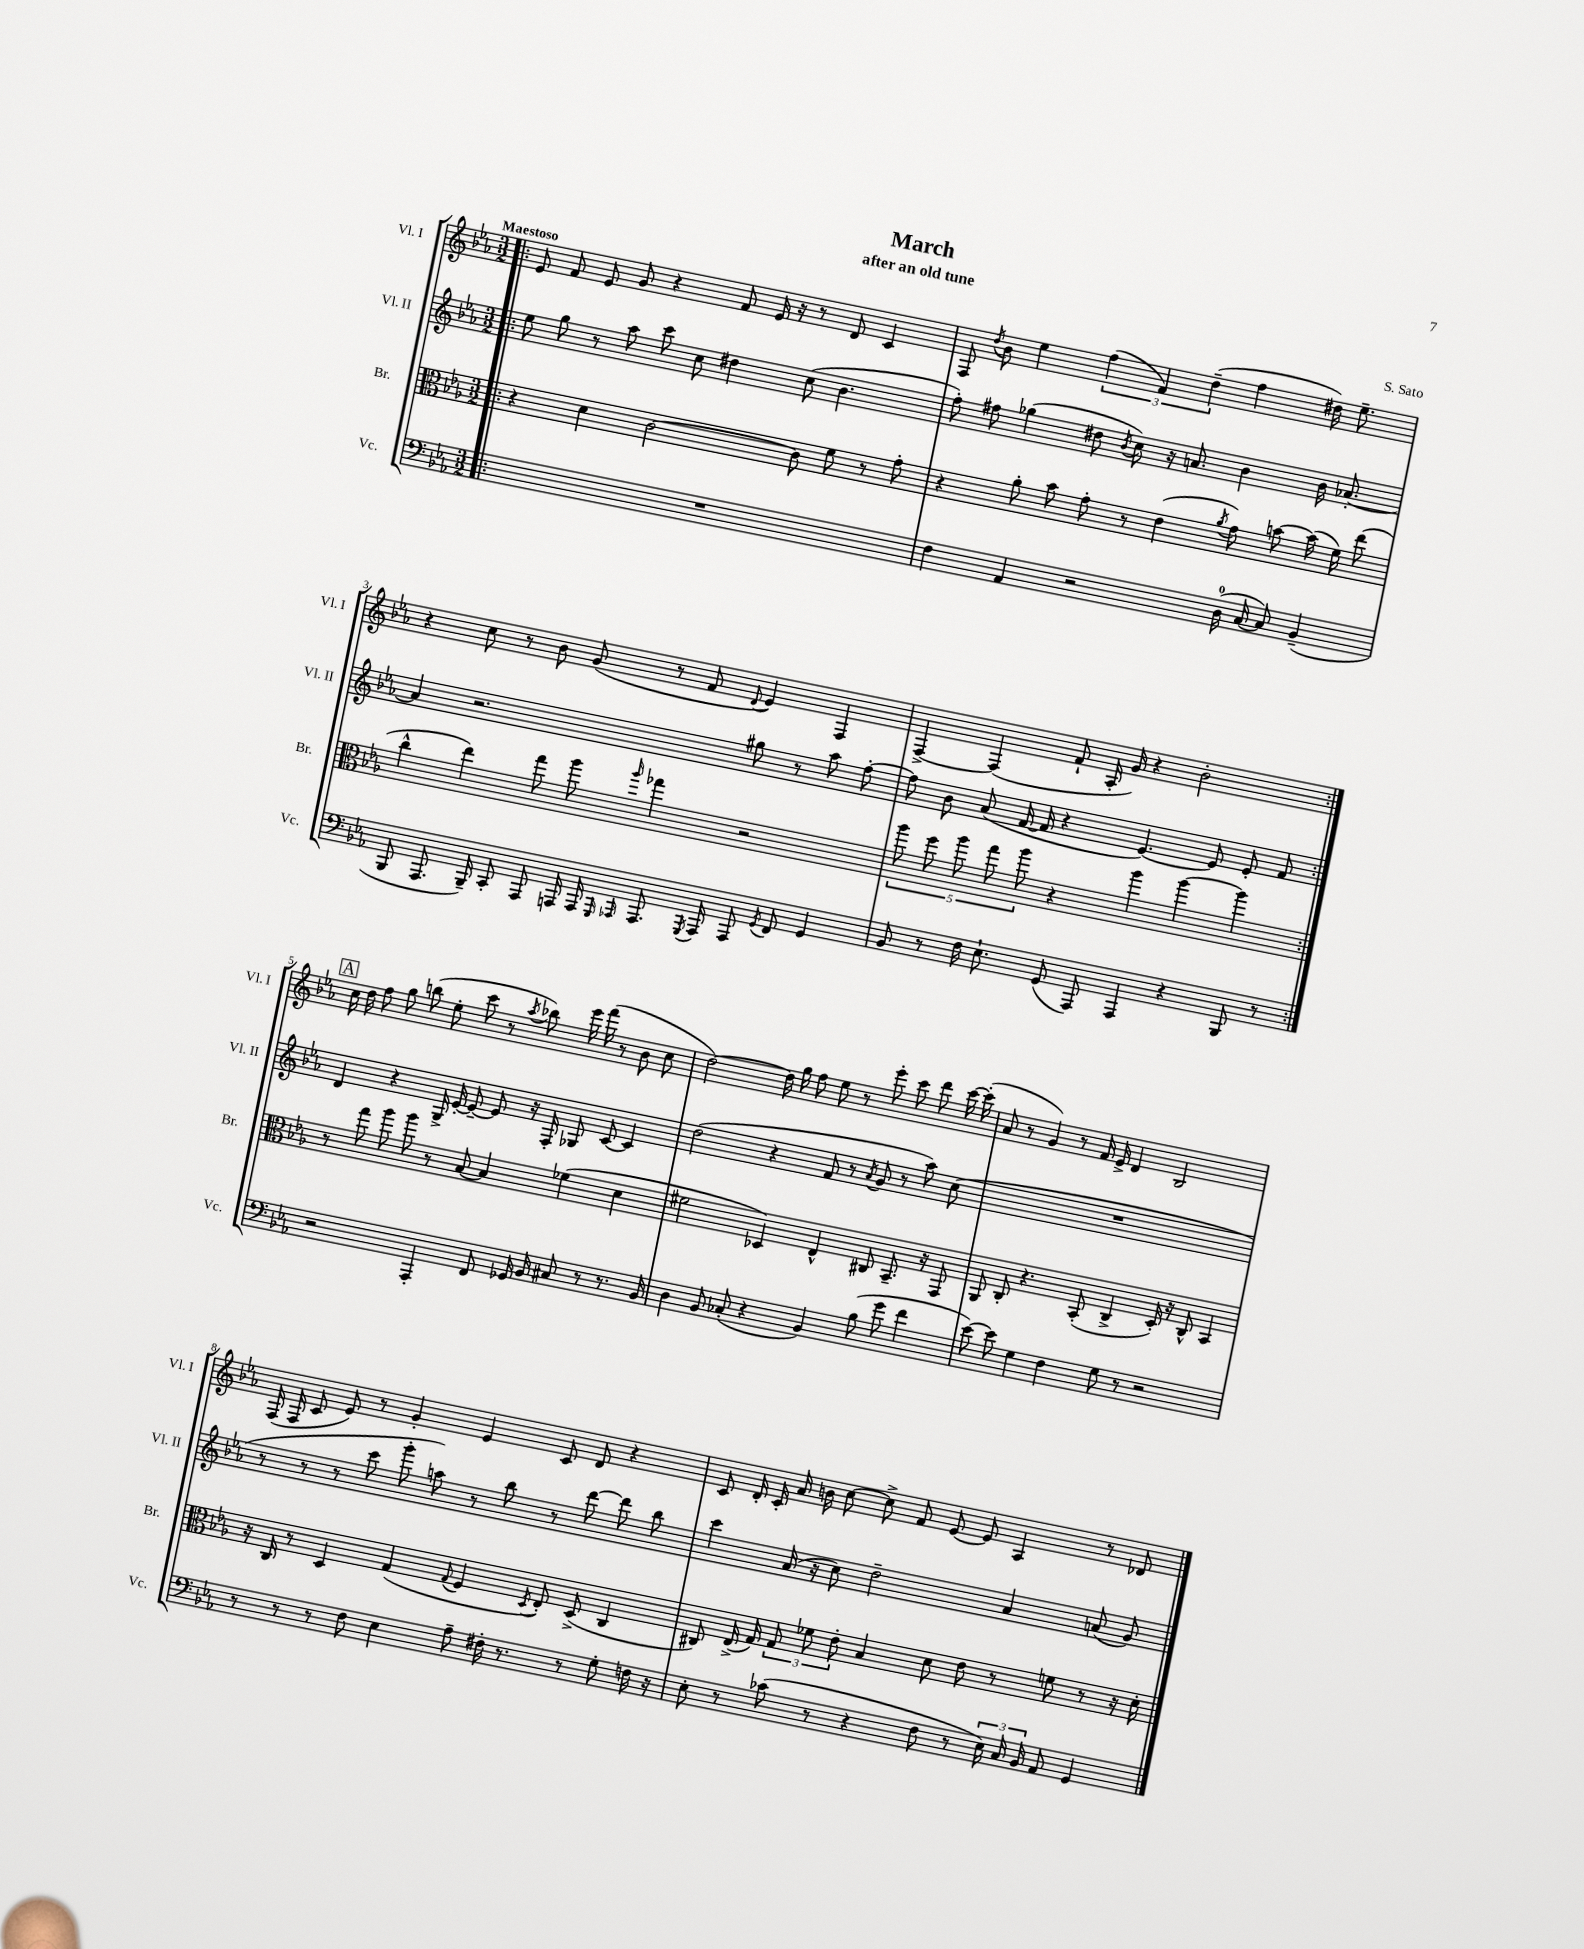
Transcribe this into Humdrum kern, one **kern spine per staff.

**kern	**kern	**kern	**kern
*staff4	*staff3	*staff2	*staff1
*clefF4	*clefC3	*clefG2	*clefG2
*k[b-e-a-]	*k[b-e-a-]	*k[b-e-a-]	*k[b-e-a-]
*M3/2	*M3/2	*M3/2	*M3/2
=!|:	=!|:	=!|:	=!|:
1.r	4r	8ee-\	8e-/
.	.	8gg\	8f/
.	4d\	8r	8e-/
.	.	8aa-\	8g/
.	[2c\	8ccc\	4r
.	.	8cc\	.
.	.	4dd#\	8f/
.	.	.	16e-/
.	.	.	16r
.	8c\]	(8cc\	8r
.	8f\	4.b-\	8d/
.	8r	.	4c/
.	8g'\	.	.
=	=	=	=
4F\	4r	8ff'\)	8F/
.	.	.	8qdd/
.	.	8ff#\	8b-\
4AA-/	8a-'\	(4gg-\	4ee-\
.	8b-\	.	.
2r	8g'\	8dd#\	(6ff\
.	.	8qb-/	.
.	8r	8cc\)	.
.	.	.	6f/)
.	(4e-\	16r	.
.	.	8.a/	.
.	.	.	(6dd~\
.	8qa-/	.	.
(16D\	8g\)	4b-\	4ff\
[16C/	.	.	.
8C/])	[8b\	.	.
(4BB-~/	(16b\]	16b-\	16dd#\)
.	16f\)	[8.a-'/	8.ee-~\
.	(8ee-\	.	.
=	=	=	=
8BBB-/	4cc^^\	4a-/]	4r
8.AAA-/	.	.	.
.	4ee-\)	2.r	8cc\
16BBB-~/)	.	.	.
8CC'/	.	.	8r
8AAA-/	8gg\	.	8b-\
16AAA/	8aa-\	.	(8g/
16AAA/	.	.	.
16qqGGG/	.	.	.
16qqAAA-/	16qqaa-/	.	.
8.AAA-/	4gg-\	.	8r
.	.	.	8f/
8qGGG/	.	.	.
16AAA-/	.	.	.
.	.	.	8qqd/
8AAA-/	2r	8gg#\	4e-/)
8qGG/	.	.	.
8FF/	.	8r	.
4GG/	.	8aa-\	4F/
.	.	[8ff'\	.
=	=	=	=
8BB-/	10aa-\	8ff\]	[4F^/
.	10ff\	.	.
8r	.	8b-\	.
.	10aa-\	.	.
16F\	.	(8a-/	(4F/]
.	10gg\	.	.
8.E-`\	.	.	.
.	.	[16f/	.
.	10aa-\	.	.
.	.	16f/]	.
(8GG/	4r	4r	8f`/
8AAA-/)	.	.	16A-'/
.	.	.	16g/)
4AAA-/	4aa-\	[4.e-/)	4r
4r	[4aa-\	.	2b-'\
.	.	8e-/]	.
8BBB-/	4aa-\]	8e-'/	.
8r	.	8f/	.
=:|!	=:|!	=:|!	=:|!
2r	8r	4d/	16cc\
.	.	.	16dd\
.	8gg\	.	8ff\
.	8aa-\	4r	8gg\
.	8aa-\	.	(8bb\
4AAA-'/	8r	16G^/	8ee-'\
.	.	[16e-'/	.
.	[8B-/	8e-~/_	8ccc\
8FF/	4B-/]	8e-/]	8r
.	.	.	8qaa-/
16GG-/	.	16r	8bb-\)
16BB-/	.	16F'/	.
8C#/	(4f-\	8G-/	16eee-\
.	.	.	(16fff\
8r	.	[8c/	8r
8.r	4d\	4c/]	8b-\
.	.	.	8cc\
16BB-/	.	.	.
=	=	=	=
4D\	2f#\	(2dd\	[2dd\)
8BB-/	.	.	.
(8C-'/	.	.	.
4r	4D-/)	4r	16dd\]
.	.	.	16gg\
.	.	.	8ff\
4BB-/)	4E-^^/	8f/	8ee-\
.	.	8r	8r
.	.	8qa-/	.
(8B-\	8C#/	8g/	8eee-'\
8g\	8.BB-~/	8r	8ccc\
4f\	.	8aa-\)	8ddd\
.	16r	.	.
.	8GG/	(8cc\	[16ccc\
.	.	.	(16ccc'\]
=	=	=	=
[8e-\)	8AA-/	1.r	8a-/
8e-\]	8C'/	.	8r
4G\	4.r	.	4g/)
4F\	.	.	8r
.	(8BB-'/	.	16f/
.	.	.	16e-^/
8G\	4C^/	.	4d/
8r	.	.	.
2r	16D'/)	.	2B-/
.	16r	.	.
.	8C^^/	.	.
.	4BB-/	.	.
=	=	=	=
8r	16r	8r	(16F/
.	16C/	.	16F/
8r	8r	8r	8c/
8r	4D/	8r	8e-/)
8F\	.	8ccc\	8r
4E-\	(4G/	8ggg'\	4g'/
.	.	8aa\)	.
.	8qqG/	.	.
8A-~\	4F/	8r	4e-/
16F#'\	.	8bb-\	.
8.r	.	.	.
.	8qD/	.	.
.	8E-'/)	8r	8c/
8r	(8D^/	[8ddd\	8d/
8G'\	4C/	8ddd\]	4r
16F\	.	8bb-\	.
16r	.	.	.
=	=	=	=
8E-'\	8C#/)	4ccc\	8c/
8r	(16E-^/	.	16d'/
.	16G/)	.	16c'/
(8c-\	12G/	(16a-/	16a-/
.	.	16r	16b\
.	12f-\	.	.
8r	.	8cc\)	[8cc\
.	12e-'\	.	.
4r	4B-/	2dd~\	8cc^\]
.	.	.	8f/
8F\	8d\	.	[8e-/
8r	8e-\	.	8e-/]
24E-\)	8r	4a-/	4A-/
24C/	.	.	.
24BB-/	.	.	.
8AA-/	8f\	.	.
4GG/	8r	(8a/	8r
.	16r	8g/)	8d-/
.	16d'\	.	.
==	==	==	==
*-	*-	*-	*-
